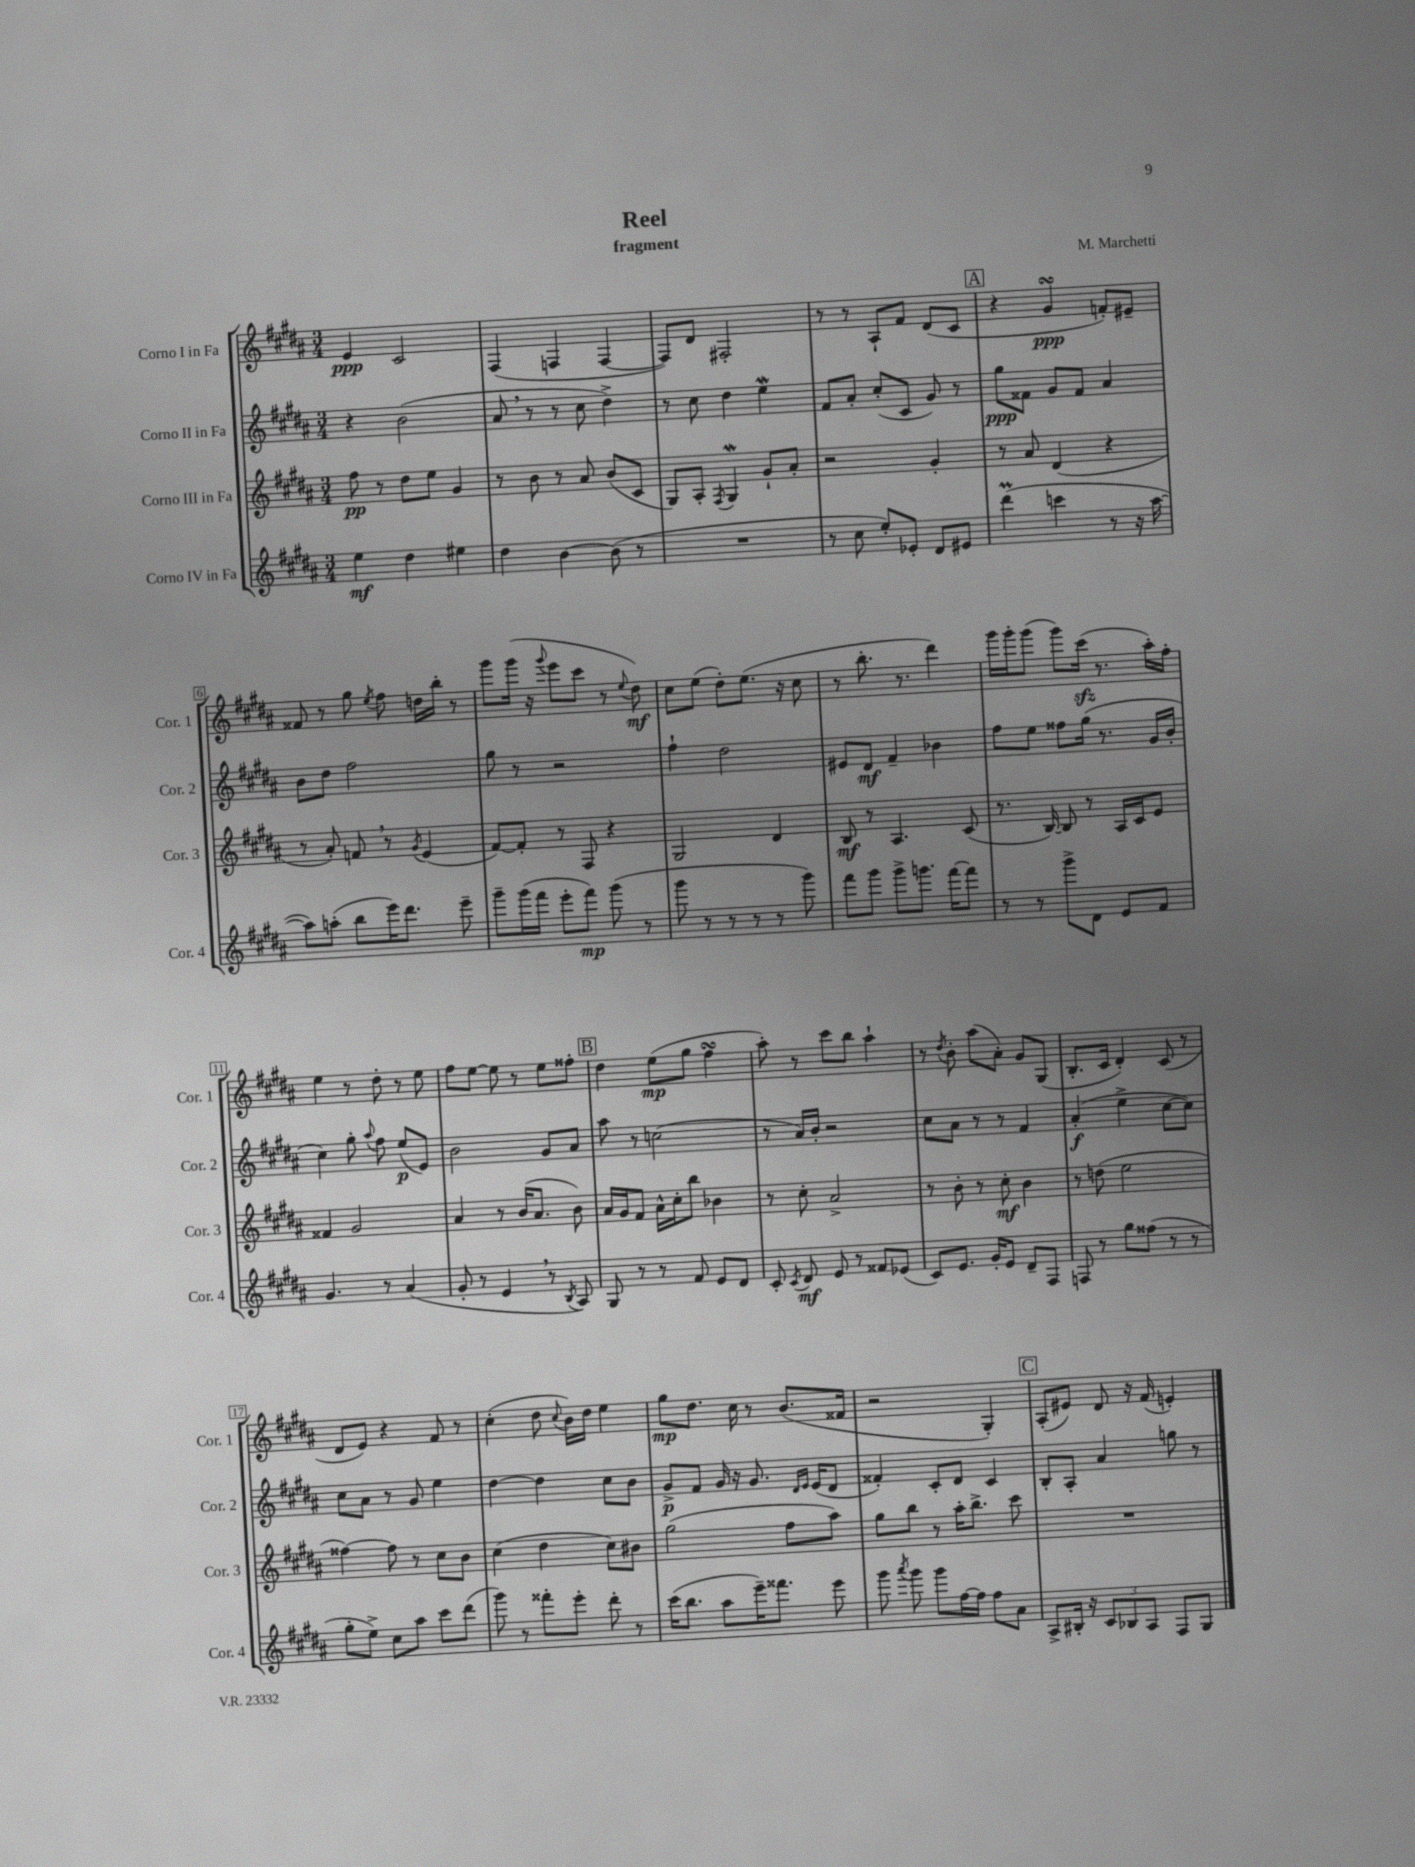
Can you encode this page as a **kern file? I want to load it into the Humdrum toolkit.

**kern	**kern	**kern	**kern
*staff4	*staff3	*staff2	*staff1
*clefG2	*clefG2	*clefG2	*clefG2
*k[f#c#g#d#a#]	*k[f#c#g#d#a#]	*k[f#c#g#d#a#]	*k[f#c#g#d#a#]
*M3/4	*M3/4	*M3/4	*M3/4
4ee	8ff#	4r	4e
.	8r	.	.
4dd#	8dd#	(2b	2c#
.	8ee	.	.
4ee#	4g#	.	.
=	=	=	=
4dd#	8r	8a#	(4F#
.	8b	8r	.
[4b	8r	8r	4F
.	8a#	8cc#	.
(8b]	(8b	4dd#^)	[4F
8r	8c#	.	.
=	=	=	=
2.r	8G#)	8r	8F])
.	8A#'	8cc#	8d#
.	8qF#	.	.
.	4G#	4dd#	2F#'
.	8g#`	4ee	.
.	8a#'	.	.
=	=	=	=
8r	2r	8f#	8r
8cc#	.	8a#'	8r
8ee')	.	(8cc#'	8A#`
8e-'	.	8c#	8f#
8d#	4g#'	8g#)	(8d#
8e#	.	8r	8c#
=	=	=	=
(4ddd#	8r	8gg#	4r
.	8a#	8f##	.
4ccc	(4d#	8g#	4g#
.	.	8f##	.
8r	4r	4a#	8f')
16r	.	.	8e#~
[16aa#	.	.	.
=	=	=	=
8aa#])	8r	8b	8f##
(8aa'	8a#')	8dd#	8r
8bb	8f	2ff#	8gg#
.	.	.	8qee
16eee)	8r	.	8ff#
8.ddd#	.	.	.
.	8qg#	.	.
.	(4e	.	16dd
.	.	.	16bb'
8eee~	.	.	8r
=	=	=	=
8ggg#~	[8f#)	8gg#	8ggg#
(16ggg#	8f#']	8r	(16ggg#
16fff#	.	.	16r
.	.	.	8qqggg#
8eee'	8r	2r	8eee
8fff#)	8F#	.	8ccc#
(8ggg#	4r	.	8r
.	.	.	8qqee
8r	.	.	8dd#)
=	=	=	=
8ggg#	2G#	4ff#`	8cc#
8r	.	.	(8ee
8r	.	2dd#	8dd#')
8r	.	.	(8.ee
8r	4d#	.	.
.	.	.	16r
8ggg#)	.	.	8cc#
=	=	=	=
8fff#	8B	8e#	8r
8ggg#	8r	8d#	8.bb'
8ggg#^	4.A#	4f#~	.
.	.	.	8.r
8.ggg	.	.	.
.	.	4b-	4ddd#)
[16fff#	.	.	.
8fff#]	(8c#	.	.
=	=	=	=
8r	8.r	8ff#	16ggg#
.	.	.	16ggg#'
8r	.	8ee	(8ggg#
.	[16B)	.	.
8ggg#^	8B]	8ff##	8ggg#)
8d#	8r	(16gg#	(16ccc#
.	.	8.r	8.r
8e	16A#	.	.
.	16c#	.	.
8f#	8e	16g#	16aa#')
.	.	16b'	16ff#'
=	=	=	=
4.g#	4f##	4cc#)	4ee
.	2g#	8gg#'	8r
.	.	8qqaa#	.
8r	.	8ff#	8dd#'
(4a#	.	(8ee	8r
.	.	8e)	8ee
=	=	=	=
8g#'	4a#	2b	8ff#
8r	.	.	[8ee
4e	8r	.	8ee]
.	(16b	.	8r
.	8.a#	.	.
8r	.	8g#	8ee
8qB	.	.	.
8A#)	8b)	8a#	8ff##'
=	=	=	=
8G#	16a#	8aa#	4dd#
.	16g#	.	.
8r	8f#	8r	.
8r	16a#^^	(2cc	(8ee
.	16cc#'	.	.
8f#	8bb	.	8gg#
8e	4b-	.	4ff#
8d#	.	.	.
=	=	=	=
8c#'	8r	8r	8aa#')
8qc#	.	.	.
8d#	8cc#'	16a#)	8r
.	.	16b'	.
8e	2a#^	2r	8ccc#
8r	.	.	8bb
8f##	.	.	4aa#`
(8e-	.	.	.
=	=	=	=
8c#)	8r	8cc#	8r
.	.	.	8qdd#
8.e	8b'	8a#	8b'
.	8r	8r	(8aa#
16g#'	.	.	.
8e	8cc#'	8r	8a#')
8d#~	4b	4f#	8g#
8F#	.	.	(8G#
=	=	=	=
8F	8r	(4a#'	8.B'
8r	(8dd	.	.
.	.	.	16c#
8gg#	2ee	4ee^	4d#')
(8ff##	.	.	.
8r	.	[8cc#	(8c#
8r	.	8cc#])	8r
=	=	=	=
8gg#'	[4ff##)	8cc#	8d#
8ee^)	.	8a#	8e)
8cc#	8ff##]	8r	4r
8aa#	8r	8g#	.
8ccc#	8cc#	4ee	8f#
(8ddd#	8b	.	8r
=	=	=	=
8ggg#)	(4cc#	[4dd#	(4cc#'
8r	.	.	.
8fff##'	4dd#	4dd#]	8dd#
.	.	.	8qqcc#
8eee'	.	.	16b)
.	.	.	16dd#
8ddd#'	8cc#)	8cc#	4ee
8r	8b#	8b	.
=	=	=	=
(16ccc#	(2gg#	8g#^	8gg#
8.bb	.	.	.
.	.	8f#	8.dd#
8aa#	.	16g#	.
.	.	16r	16cc#
16eee~)	.	8.g#	8r
8.fff##	.	.	.
.	8ff#	.	(8.b
.	.	16qqd#	.
.	.	16qqe	.
.	.	(16e	.
8eee	8aa#)	8d#	.
.	.	.	16f##
=	=	=	=
8ggg#	8gg#	4f##')	2r
8qaaa#	.	.	.
8ggg#	8bb	.	.
8ggg#	8r	8c#'	.
[16ff#	16aa#'	8d#	.
16ff#]	8.bb^	.	.
8ff#	.	4c#	4G#')
8a#	8ccc#	.	.
=	=	=	=
8A#^	2.r	8B'	(8A#'
16B#'	.	8A#'	8e#)
16r	.	.	.
12c#	.	4a#	8d#
12B-	.	.	.
.	.	.	16r
12A#	.	.	.
.	.	.	(16f#
8F#	.	8gg	4e')
8G#	.	8r	.
==	==	==	==
*-	*-	*-	*-
